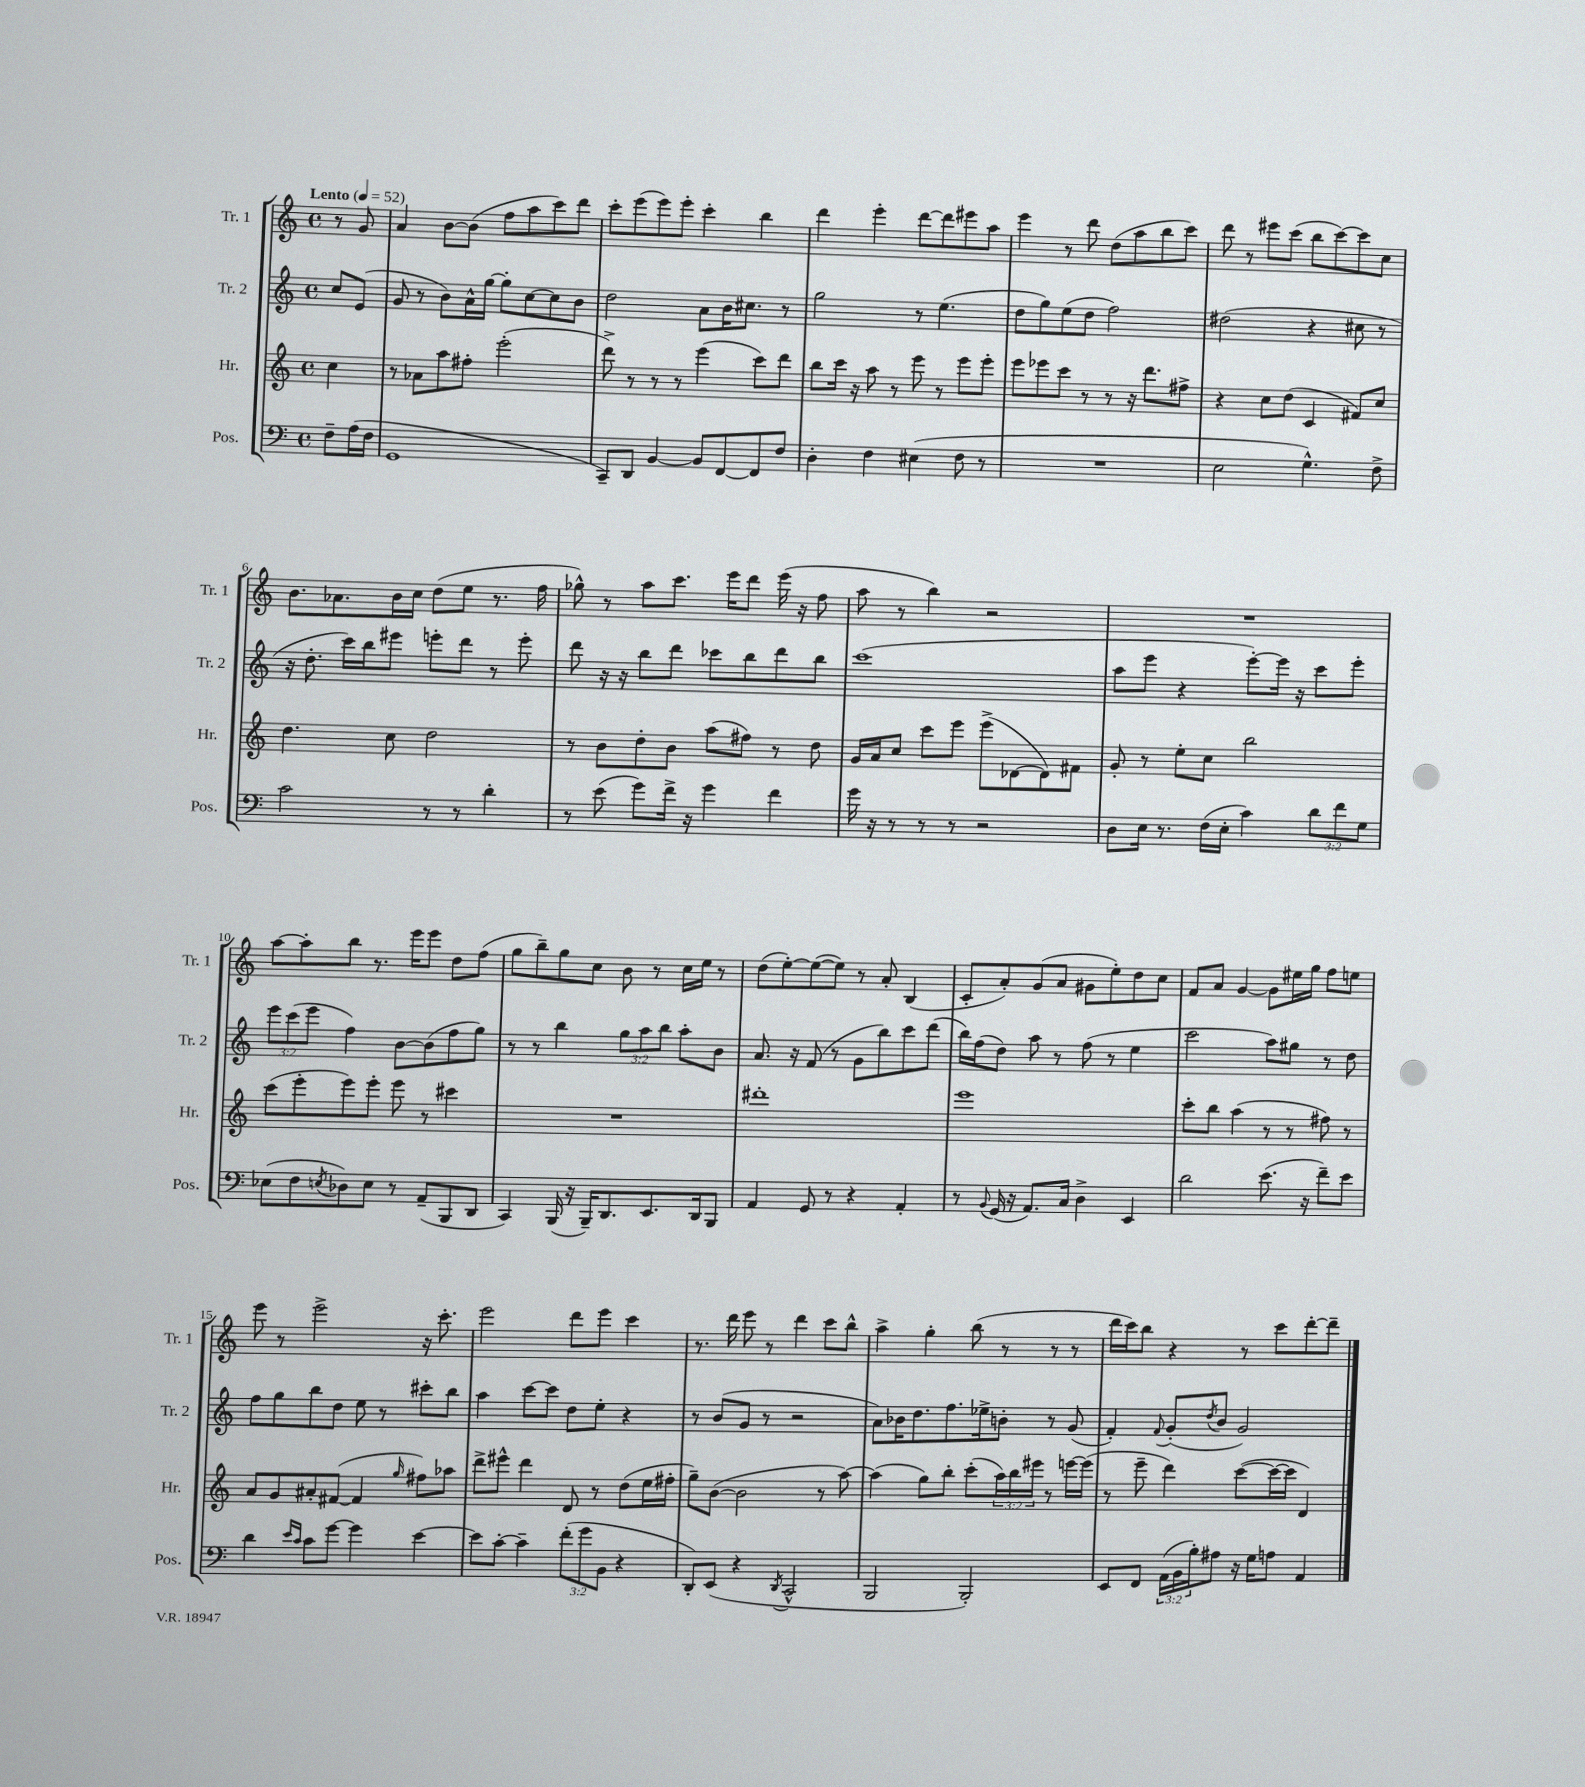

**kern	**kern	**kern	**kern
*part4	*part3	*part2	*part1
*staff4	*staff3	*staff2	*staff1
*I"Pos.	*I"Hr.	*I"Tr. 2	*I"Tr. 1
*I'Pos.	*I'Hr.	*I'Tr. 2	*I'Tr. 1
*clefF4	*clefG2	*clefG2	*clefG2
*k[]	*k[]	*k[]	*k[]
*M4/4	*M4/4	*M4/4	*M4/4
*met(c)	*met(c)	*met(c)	*met(c)
*MM52	*MM52	*MM52	*MM52
=	=	=	=
!	!	!	!LO:TX:a:B:t=Lento
8F~\L	4cc\	8cc/L	8r
(16A\L	.	(8e/J	8g/
16F\JJ	.	.	.
=1	=1	=1	=1
1GG	8r	8g/	4a/
.	8a-X\L	8r	.
.	8aa\	8b\L)	[8b\L
.	8ff#X'\J	16a^^\L	(8b\J]
.	.	[16gg\JJ	.
.	(2eee'\	8gg'\L]	8ff\L
.	.	[8cc\	8aa\
.	.	8cc\]	8ccc\)
.	.	8b\J	8ddd\J
=2	=2	=2	=2
8CC~/L)	8ddd^\)	2dd\	8ccc'\L
8DD/J	8r	.	(8eee\
[4BB/	8r	.	8eee\)
.	8r	.	8eee'\J
8BB/L]	(4eee\	8a\L	4ccc'\
[8FF/	.	16b\K	.
.	.	8.cc#X\J	.
8FF/]	8ccc\L)	.	4bb\
8F/J	8ddd\J	8r	.
=3	=3	=3	=3
4D'\	8bb\L	2gg\	4ddd\
.	16ccc\Jk	.	.
.	16r	.	.
4F\	8aa\	.	4eee'\
.	8r	.	.
(4E#X\	8eee\	8r	[8ddd\L
.	8r	(4.ee\	8ddd\]
8F\	8eee\L	.	8eee#X\
8r	8eee'\J	.	8aa\J
=4	=4	=4	=4
1r	8eee\L	8dd\L	4eee\
.	8eee-X\	8gg\)	.
.	8ccc\J	(8ee\	8r
.	8r	8dd\J	8ddd\
.	8r	2ff\)	(8dd\L
.	16r	.	8aa\
.	8.ddd\L	.	.
.	.	.	8bb\
.	8ff#X^\J	.	8ccc\J)
=5	=5	=5	=5
2E\	4r	(2dd#X\	8ddd\
.	.	.	8r
.	8cc\L	.	8eee#X\L
.	(8dd\J	.	(8ccc\J
4.G^^\)	4c/	4r	8bb\L
.	.	.	[8ccc\)
.	8f#X/L)	8cc#X\	8ccc\]
8F^\	8cc/J	8r	8cc\J
!!LO:LB:g=z
=6	=6	=6	=6
2c\	4.dd\	16r	8.b\L
.	.	8.dd'\	.
.	.	.	8.a-X\
.	.	16ccc\LL)	.
.	.	16bb\J	.
.	8cc\	8eee#X\J	16b\L
.	.	.	16cc\JJ
8r	2dd\	8eeen'\L	(8dd\L
8r	.	8ddd\J	8ee\J
4d'\	.	8r	8.r
.	.	8eee'\	.
.	.	.	16ff\
=7	=7	=7	=7
8r	8r	8ddd\	8gg-X^^\)
(8e\	8b\L	16r	8r
.	.	16r	.
8g\L)	8dd'\	8bb\L	8aa\L
16f^\Jk	8b\J	8ddd\J	8.ccc\J
16r	.	.	.
4g\	(8aa\L	8ccc-X\L	.
.	.	.	16eee\KL
.	8ff#X\J)	8bb\	8ddd\J
4f\	8r	8ddd\	(16eee\
.	.	.	16r
.	8dd\	8bb\J	8ff\
=8	=8	=8	=8
16g\	16g/LL	(1ccc	8aa\
16r	16a/J	.	.
8r	8cc/J	.	8r
8r	8ccc\L	.	4bb\)
8r	8eee\J	.	.
2r	(8eee^\L	.	2r
.	[8d-X\	.	.
.	8d-\])	.	.
.	8f#X\J	.	.
=9	=9	=9	=9
8D\L	8g'/	8aa\L	1r
16E\Jk	8r	8eee\J	.
8.r	.	.	.
.	8ee'\L	4r	.
(16F\LL	8cc\J	.	.
16E'\JJ	.	.	.
4c\)	2bb\	[8eee'\L)	.
.	.	16eee\Jk]	.
.	.	16r	.
12d\L	.	8ccc\L	.
12f\	.	.	.
.	.	8eee'\J	.
12G\J	.	.	.
!!LO:LB:g=z
=10	=10	=10	=10
(8E-X\L	(8ccc\L	12eee\L	[8aa\L
.	.	(12ccc\	.
8F\	8eee'\	.	8aa'\]
.	.	12eee\J	.
8qEn/	.	.	.
8D-X\)	8eee\)	4ff\)	8bb\J
8E\J	8eee'\J	.	8.r
8r	8eee\	[8b\L	.
.	.	.	16eee\KL
(8AA~/L	8r	(8b\]	8eee\J
8BBB/	4ccc#X\	8ff\	8dd\L
8DD/J	.	8gg\J)	(8ff\J
=11	=11	=11	=11
4CC/)	1r	8r	8gg\L
.	.	8r	8bb~\)
(16BBB/	.	4bb\	8gg\
16r	.	.	.
16BBB~/KL)	.	.	8cc\J
8.DD/	.	.	.
.	.	12gg\L	8b\
.	.	12aa\	.
8.EE/	.	.	8r
.	.	12bb\J	.
.	.	8aa'\L	16cc\LL
16DD/k	.	.	16ee\JJ
8BBB/J	.	8b\J	8r
=12	=12	=12	=12
4AA/	1ddd#X'	8.a/	(8dd\L
.	.	.	[8ee'\)
.	.	16r	.
8GG/	.	(8f/	(8ee\_
8r	.	8r	8ee\J])
4r	.	8g\L	8r
.	.	8bb\)	8a'/
4AA'/	.	8ccc\	(4B/
.	.	(8ddd\J	.
=13	=13	=13	=13
8r	1eee	16bb\LL)	8c'/L
.	.	(16ff\J	.
8qqBB/	.	.	.
(16GG/	.	8dd\J)	8a'/)
16r	.	.	.
8.AA/L)	.	8aa\	(8g/
.	.	8r	8a/J
16C/Jk	.	.	.
4D^\	.	(8ff\	8g#X\L
.	.	8r	8ee'\)
4EE/	.	4ee\	8dd\
.	.	.	8cc\J
=14	=14	=14	=14
2d\	8ccc'\L	2ccc\	8f/L
.	8bb\J	.	8a/J
.	(4aa\	.	[4g/
(8.e\	8r	8aa\L)	8g\L]
.	8r	8gg#X\J	16ee#X\L
16r	.	.	16gg\JJ
8f~\L)	8ff#X\)	8r	8ff\L
8e\J	8r	8dd\	8een\J
!!LO:LB:g=z
=15	=15	=15	=15
4d\	8a/L	8ff\L	8eee\
.	8g/	8gg\	8r
16qqe/LL	.	.	.
16qqc/JJ	.	.	.
8c\L	8a#X'/	8bb\	2eee^\
[8g\J	([8f#X/J	8dd\J	.
4g\]	4f#/]	8ee\	.
.	.	8r	.
.	16qqgg/	.	.
[4e\	8ff#X\L)	8ccc#X'\L	16r
.	.	.	8.ccc'\
.	8aa-X\J	8bb\J	.
=16	=16	=16	=16
8e\L]	8ddd^\L	4aa\	2eee\
[8c'\J	8eee#X^^\J	.	.
4c~\]	4ddd\	[8ccc\L	.
.	.	8ccc\J]	.
(12f'\L	8d/	8dd\L	8ddd\L
12g\	.	.	.
.	8r	8ee'\J	8eee\J
12BB\J	.	.	.
4r	(8dd\L	4r	4ccc\
.	16ee\L	.	.
.	16ff#X'\JJ	.	.
=17	=17	=17	=17
8DD'/L)	8gg~\L)	8r	8.r
(8EE/J	([8b\J	(8b/L	.
.	.	.	16ddd\
4r	2b\]	8g/J	8eee\
.	.	8r	8r
8qDD/	.	.	.
2CC^^/	.	2r	4ddd\
.	8r	.	8ccc\L
.	[8aa\)	.	8bb^^\J
=18	=18	=18	=18
2BBB/	(4aa\]	8a\L)	4aa^\
.	.	16b-X\K	.
.	.	8.dd\	.
.	8gg\L)	.	4gg'\
.	8bb'\J	8.ff\	.
2BBB'/)	(8ccc'\L	.	(8bb\
.	.	16ee-X^\k	.
.	24aa\L)	8bn'\J	8r
.	24bb\	.	.
.	24eee#X\JJ	.	.
.	8r	8r	8r
.	[16eeen\LL	(8g/	8r
.	(16eee\JJ]	.	.
=19	=19	=19	=19
8EE/L	8r	4f'/)	16ddd\LL
.	.	.	16ccc\J)
8FF/J	8eee~\	.	8bb\J
.	.	8qqf/	.
(24AA\LL	4ddd\)	(8g'/L	4r
24BB\	.	.	.
24B'\J)	.	.	.
.	.	8qdd/	.
8A#X\J	.	8b/J	.
16r	([8ccc\L	2g/)	8r
16G\KL	.	.	.
8An\J	16ccc\L_	.	8ccc\L
.	16ccc\JJ]	.	.
4AA/	4d/)	.	[8ddd'\
.	.	.	8ddd~\J]
==	==	==	==
*-	*-	*-	*-
